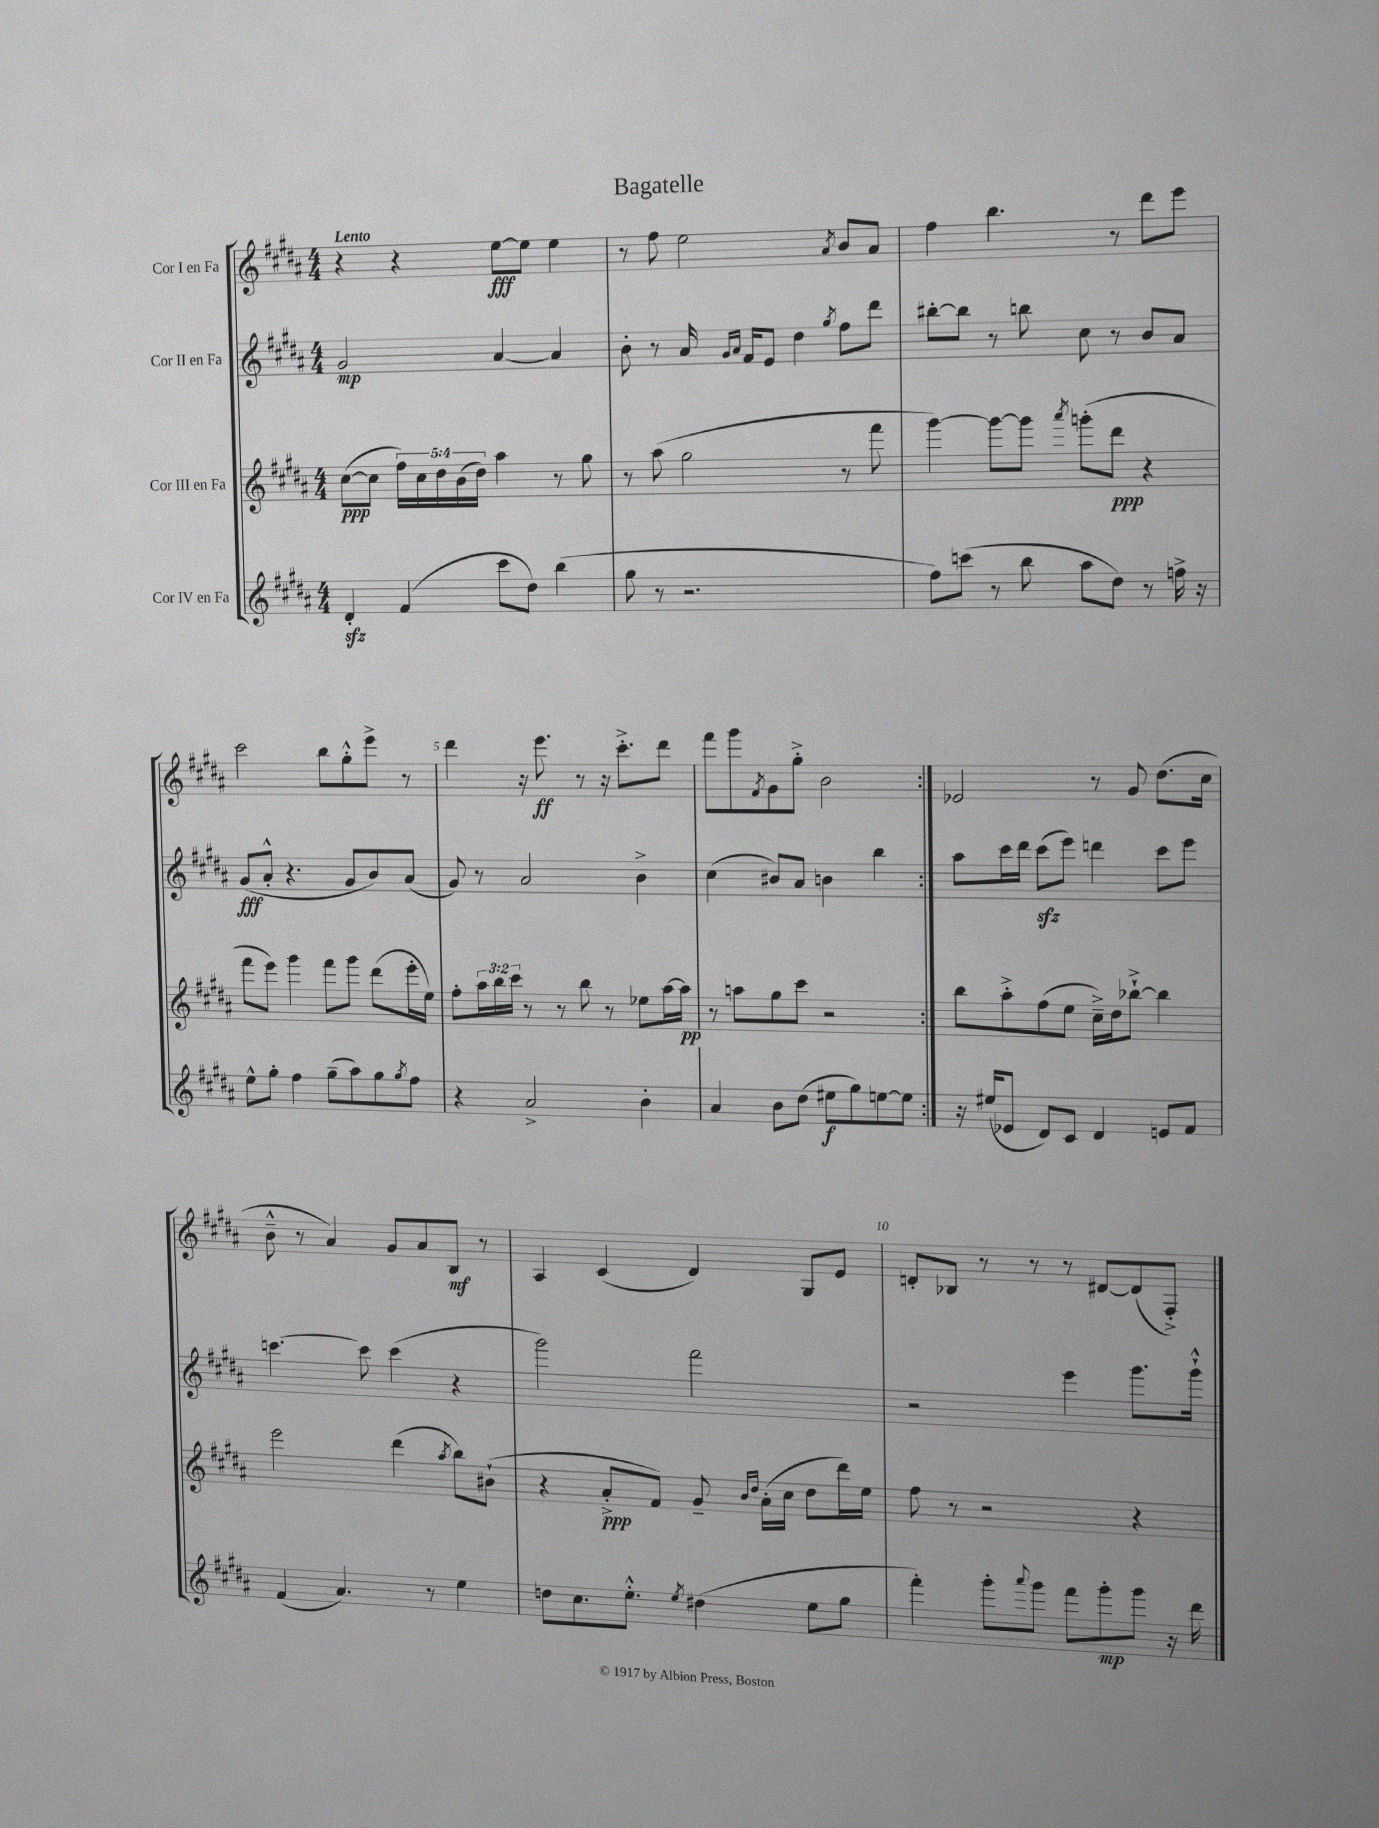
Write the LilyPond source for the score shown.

\header { title = "Bagatelle" }
<<
\new StaffGroup <<
\new Staff = "s0" \with { instrumentName = "Cor I en Fa" } {
    \clef treble \key b \major \numericTimeSignature \time 4/4 \tempo "Lento"
    \repeat volta 2 { r4 r4 e''8~\fff e''8 e''4 |
    r8 fis''8 e''2 \acciaccatura { ais'8 } b'8 ais'8 |
    fis''4 b''4. r8 dis'''8 e'''8 |
    cis'''2 b''8 gis''8-.-^ e'''8-> r8 |
    dis'''4 r16 e'''8.\ff r8 r16 cis'''8.-.-> dis'''8 |
    fis'''8 gis'''8 \acciaccatura { fis'8 } gis'8 gis''8-.-> b'2 | }
    ees'2 r8 gis'8 dis''8.( cis''16 |
    b'8---^ r8 ais'4) gis'8 ais'8 b8\mf r8 |
    ais4 cis'4( dis'4) gis8 e'8 |
    d'8-. bes8 r8 r8 r8 dis'8~ dis'8( fis8-.->) \bar "|." |
}
\new Staff = "s1" \with { instrumentName = "Cor II en Fa" } {
    \clef treble \key b \major \numericTimeSignature \time 4/4
    \repeat volta 2 { gis'2\mp ais'4~ ais'4 |
    b'8-. r8 ais'16 \grace { gis'16 ais'16 } fis'16 e'8 dis''4 \acciaccatura { gis''8 } fis''8 dis'''8 |
    bis''8~-. bis''8 r8 b''8 cis''8 r8 b'8 ais'8 |
    gis'8\fff( ais'8-.-^ r4. gis'8 b'8) ais'8( |
    gis'8) r8 ais'2 b'4-> |
    cis''4( bis'8) ais'8 b'4 b''4 | }
    ais''8 cis'''16 dis'''16 cis'''8\sfz( e'''8) d'''4 cis'''8 e'''8 |
    c'''4.~ c'''8 c'''4( r4 |
    gis'''2) fis'''2 |
    r2 e'''4 gis'''8. gis'''16-!-^ \bar "|." |
}
\new Staff = "s2" \with { instrumentName = "Cor III en Fa" } {
    \clef treble \key b \major \numericTimeSignature \time 4/4 \override Staff.TupletNumber.text = #tuplet-number::calc-fraction-text
    \repeat volta 2 { cis''8~\ppp( cis''8 \tuplet 5/4 { fis''16) cis''16 dis''16 b'16( dis''16) } ais''4 r8 gis''8 |
    r8 ais''8( gis''2 r8 fis'''8 |
    gis'''4~) gis'''8~ gis'''8 \acciaccatura { ais'''8 } g'''8-.( dis'''8\ppp r4 |
    fis'''8 e'''8) gis'''4 fis'''8 gis'''8 dis'''8( e'''16-. e''16) |
    fis''8-. \tuplet 3/2 { ais''16 b''16 cis'''16 } r8 r8 b''8 r8 ees''8 ais''16~ ais''16\pp |
    r8 a''8 gis''8 cis'''8 r2 | }
    b''8 ais''8-.-> fis''8( e''8 cis''16--->) dis''16 bes''8~-!-> bes''4 |
    e'''2 dis'''4( \acciaccatura { ais''8 } b''8) bis'8-!( |
    r4 ais'8-.->\ppp fis'8) gis'8-- \grace { b'16 dis''16 } ais'16-.( cis''16 dis''8 dis'''16) e''16 |
    fis''8 r8 r2 r4 \bar "|." |
}
\new Staff = "s3" \with { instrumentName = "Cor IV en Fa" } {
    \clef treble \key b \major \numericTimeSignature \time 4/4
    \repeat volta 2 { dis'4-.\sfz fis'4( cis'''8 dis''8) b''4( |
    gis''8 r8 r2. |
    fis''8) c'''8( r8 b''8 ais''8 dis''8) r8 f''16-> r16 |
    e''8-^ gis''8-. fis''4 gis''8--( ais''8) gis''8 \acciaccatura { gis''8 } fis''8 |
    r4 ais'2-> b'4-. |
    ais'4 b'8 dis''8( eis''8\f gis''8) e''8~ e''8 | }
    r16 eis''16( ees'8 dis'8) cis'8 dis'4 e'8 fis'8 |
    fis'4( ais'4.) r8 e''4 |
    d''8 cis''8. e''8.-.-^ \acciaccatura { e''8 } dis''4( e''8 gis''8 |
    fis'''4-.) gis'''8-. \appoggiatura { ais'''8 } gis'''8 fis'''8 gis'''8-.\mp gis'''8 r16 dis'''16 \bar "|." |
}
>>
>>
\layout { \context { \Score \override BarNumber.break-visibility = ##(#f #t #t) barNumberVisibility = #(every-nth-bar-number-visible 5) } }
